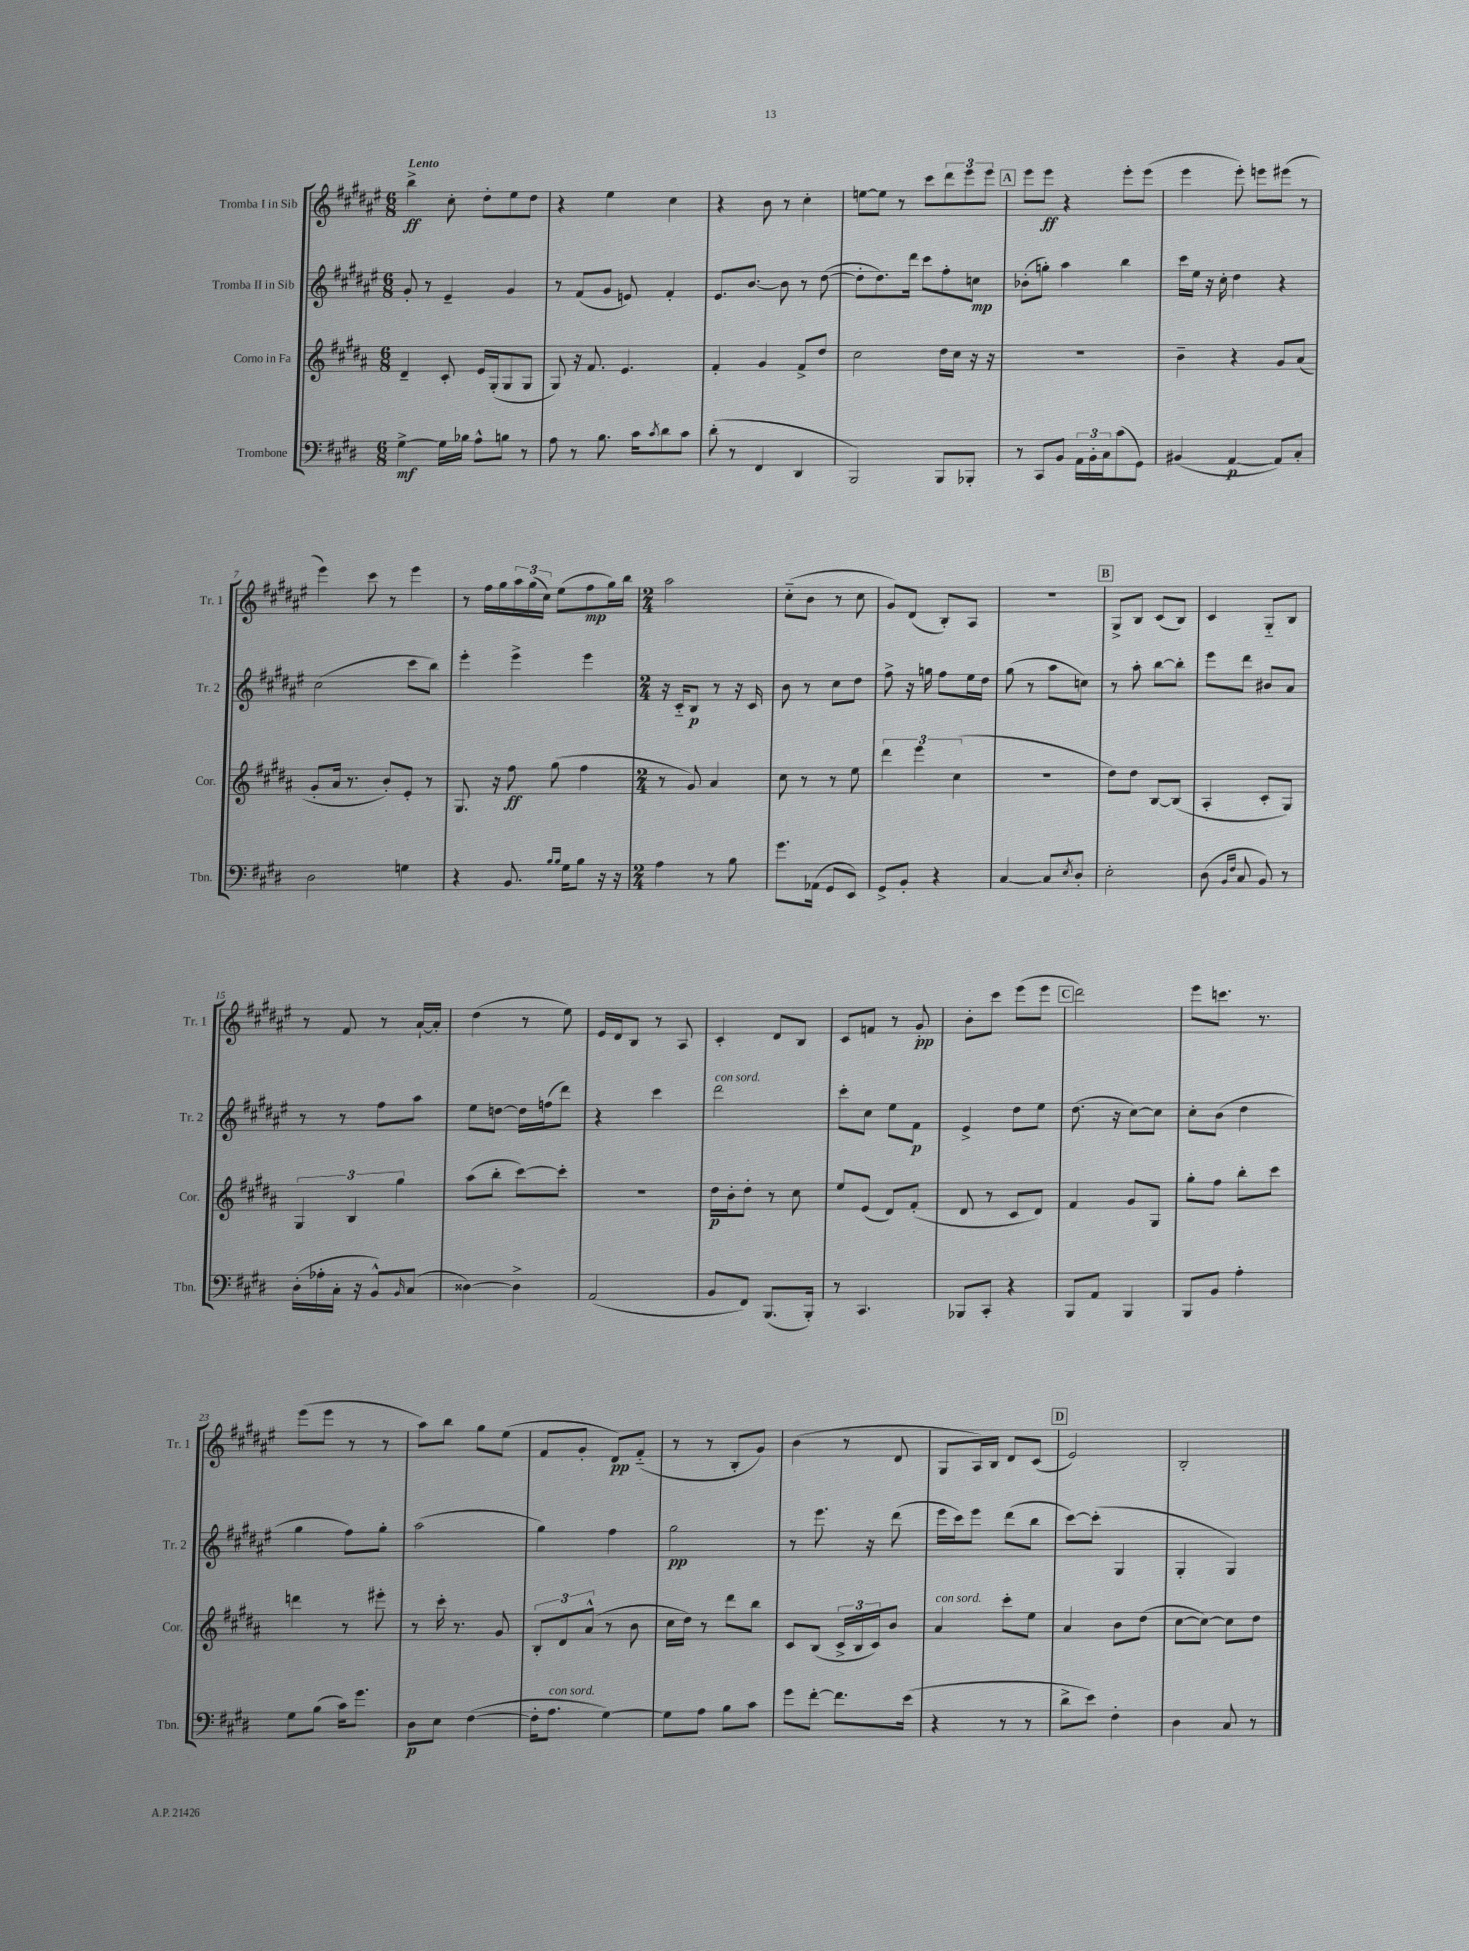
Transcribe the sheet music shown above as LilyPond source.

<<
\new StaffGroup <<
\new Staff = "s0" \with { instrumentName = "Tromba I in Sib" shortInstrumentName = "Tr. 1" } {
    \clef treble \key fis \major \numericTimeSignature \time 6/8 \tempo "Lento"
    b''4->\ff cis''8-. dis''8-. eis''8 dis''8 |
    r4 eis''4 cis''4 |
    r4 b'8 r8 cis''4-. |
    e''8~ e''8 r8 cis'''8 \tuplet 3/2 { dis'''8 eis'''8 eis'''8 } |
    \mark \markup { \box "A" } eis'''8 eis'''8\ff r4 eis'''8-. eis'''8( |
    eis'''4 eis'''8-.) e'''8 eis'''8( r8 |
    eis'''4) cis'''8 r8 eis'''4 |
    r8 fis''16 gis''16 \tuplet 3/2 { ais''16 gis''16( cis''16) } eis''8( fis''8\mp gis''16) b''16 |
    \numericTimeSignature \time 2/4 ais''2 |
    cis''8-_( b'8 r8 cis''8 |
    gis'8) dis'8( b8-.) ais8 |
    R2 |
    \mark \markup { \box "B" } gis8-> b8 cis'8( b8) |
    cis'4 gis8-_ b8 |
    r8 fis'8 r8 ais'16~-! ais'16-. |
    dis''4( r8 eis''8) |
    eis'16 dis'16 b8 r8 ais8 |
    cis'4-. dis'8 b8 |
    cis'8 f'8 r8 gis'8-.\pp |
    b'8-. cis'''8 eis'''8( eis'''8 |
    \mark \markup { \box "C" } dis'''2) |
    eis'''8 c'''8. r8. |
    eis'''8( eis'''8 r8 r8 |
    ais''8) b''8 gis''8 eis''8( |
    fis'8 gis'8-. dis'8\pp) fis'8-_( |
    r8 r8 b8-. gis'8) |
    b'4( r8 dis'8 |
    gis8 ais16) b16 dis'8 cis'8( |
    \mark \markup { \box "D" } eis'2) |
    b2-. \bar "|." |
}
\new Staff = "s1" \with { instrumentName = "Tromba II in Sib" shortInstrumentName = "Tr. 2" } {
    \clef treble \key fis \major \numericTimeSignature \time 6/8
    gis'8-. r8 eis'4-- gis'4 |
    r8 fis'8( gis'8 e'8) fis'4-. |
    eis'8. b'8.~ b'8 r8 dis''8~( |
    dis''8-. dis''8.) dis'''16 cis'''8 fis''8-. c''8\mp |
    \mark \markup { \box "A" } bes'8-.( g''8-.) ais''4 b''4 |
    cis'''16 eis''16 r16 cis''16-. dis''4 r4 |
    cis''2( cis'''8 b''8) |
    eis'''4-. eis'''4-> eis'''4 |
    \numericTimeSignature \time 2/4 r16 cis'16-_ b8\p r8 r16 cis'16 |
    b'8 r8 cis''8 dis''8 |
    fis''8-> r16 g''16 fis''8 eis''16 dis''16 |
    gis''8( r8 ais''8 c''8) |
    \mark \markup { \box "B" } r8 ais''8-. b''8~ b''8-. |
    eis'''8 dis'''8 bis'8 ais'8 |
    r8 r8 fis''8 ais''8 |
    eis''8 d''8~ d''16 f''16( dis'''8) |
    r4 cis'''4 |
    dis'''2^\markup { \italic "con sord." } |
    cis'''8-. cis''8 eis''8 fis'8\p |
    eis'4-> dis''8 eis''8 |
    \mark \markup { \box "C" } dis''8.( r16 cis''8~) cis''8 |
    cis''8-. b'8( dis''4 |
    gis''4 fis''8) gis''8-. |
    ais''2( |
    gis''4) fis''4 |
    gis''2\pp |
    r8 eis'''8. r16 dis'''8( |
    eis'''16 cis'''16) eis'''8 dis'''8( b''8 |
    \mark \markup { \box "D" } cis'''8~) cis'''8-.( gis4 |
    gis4-. gis4) \bar "|." |
}
\new Staff = "s2" \with { instrumentName = "Corno in Fa" shortInstrumentName = "Cor." } {
    \clef treble \key b \major \numericTimeSignature \time 6/8
    dis'4-- cis'8-. e'16 gis16-.( gis8 gis8 |
    gis8) r16 fis'8. e'4. |
    fis'4-. gis'4 fis'8-> dis''8 |
    cis''2 dis''16 cis''16 r16 r16 |
    \mark \markup { \box "A" } R2. |
    b'4-- r4 gis'8 ais'8( |
    gis'8-. ais'16 r8. b'8-.) e'8-. r8 |
    gis8. r16 fis''8\ff gis''8( fis''4 |
    \numericTimeSignature \time 2/4 r8 gis'8) ais'4 |
    cis''8 r8 r8 e''8 |
    \tuplet 3/2 { dis'''4 e'''4 cis''4( } |
    r2 |
    \mark \markup { \box "B" } dis''8) dis''8 b8~ b8( |
    ais4-. cis'8-. gis8) |
    \tuplet 3/2 { gis4 b4 gis''4 } |
    ais''8( b''8-. cis'''8~) cis'''8-. |
    r2 |
    dis''16\p b'16-. dis''8-. r8 cis''8 |
    e''8 e'8( dis'8) fis'8-.( |
    dis'8 r8 cis'8 dis'8) |
    \mark \markup { \box "C" } fis'4 gis'8 gis8 |
    gis''8-. fis''8 b''8-. cis'''8 |
    d'''4 r8 eis'''8-. |
    r8 cis'''16-. r8. gis'8 |
    \tuplet 3/2 { b8-. dis'8 ais'8-^( } r8 b'8 |
    cis''16 dis''16) r8 dis'''8 b''8 |
    cis'8 b8( \tuplet 3/2 { cis'16-> b16 cis'16) } b'8 |
    ais'4^\markup { \italic "con sord." } cis'''8-. e''8 |
    \mark \markup { \box "D" } ais'4 b'8 dis''8( |
    cis''8~ cis''8~) cis''8 dis''8 \bar "|." |
}
\new Staff = "s3" \with { instrumentName = "Trombone" shortInstrumentName = "Tbn." } {
    \clef bass \key e \major \numericTimeSignature \time 6/8
    gis4~->\mf gis16 bes16 a8-^ b8 r8 |
    a8 r8 b8. cis'16 \acciaccatura { cis'8 } dis'8 cis'8 |
    dis'8-.( r8 fis,4 dis,4 |
    b,,2) b,,8 bes,,8-. |
    \mark \markup { \box "A" } r8 cis,8 b,8 \tuplet 3/2 { a,16 b,16-. cis16 } cis'8( gis,8) |
    bis,4( a,4~\p a,8) cis8-. |
    dis2 g4 |
    r4 b,8. \grace { b16 b16 } gis16 b8 r16 r16 |
    \numericTimeSignature \time 2/4 a4 r8 b8 |
    gis'8. aes,16( gis,8 e,8) |
    gis,8-> b,8-. r4 |
    cis4~ cis8 \acciaccatura { e8 } dis8-. |
    \mark \markup { \box "B" } e2-. |
    dis8( \grace { b,16 fis16 } cis8 b,8) r8 |
    dis16-.( aes16-. cis16-. r16 b,8-^) \grace { b,16 } cis8( |
    disis4~) disis4-> |
    a,2( |
    b,8 fis,8) b,,8.( b,,16-.) |
    r8 cis,4. |
    bes,,8 cis,8-. r4 |
    \mark \markup { \box "C" } b,,8 a,8 b,,4 |
    b,,8 b,8 a4-. |
    gis8 b8( cis'16) gis'8. |
    dis8\p e8 fis4~( |
    fis16-. a8.^\markup { \italic "con sord." } gis4~) |
    gis8 a8 b8 cis'8 |
    gis'8 fis'8~-. fis'8. e'16( |
    r4 r8 r8 |
    \mark \markup { \box "D" } dis'8-> e'8) fis4-. |
    dis4 cis8 r8 \bar "|." |
}
>>
>>
